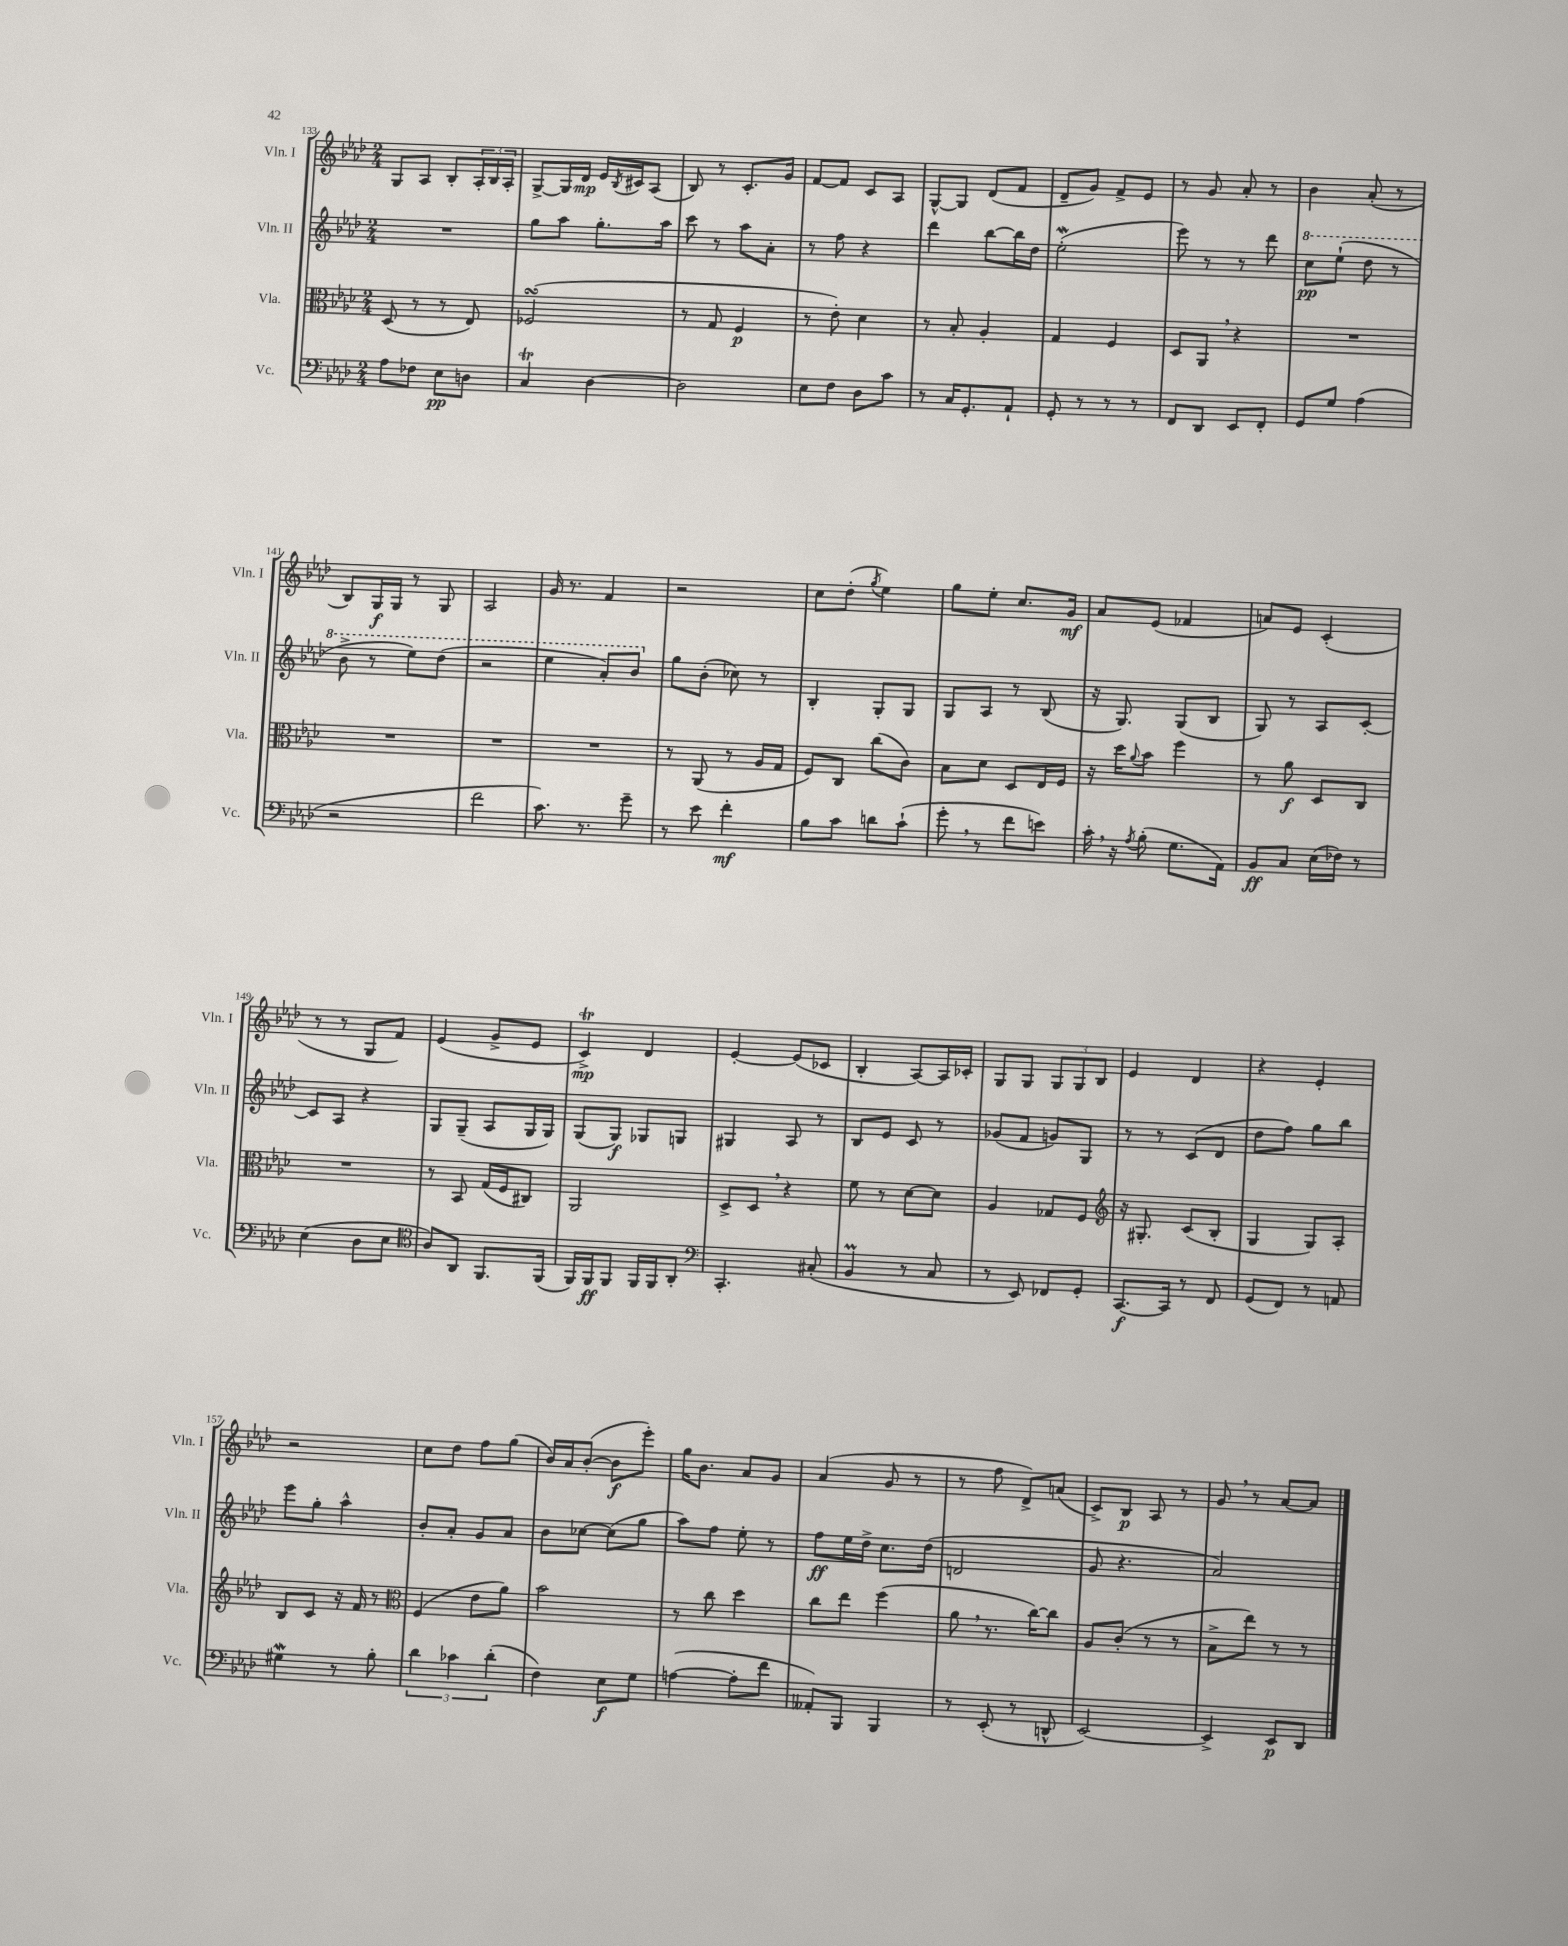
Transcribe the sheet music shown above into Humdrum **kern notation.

**kern	**kern	**kern	**kern
*staff4	*staff3	*staff2	*staff1
*clefF4	*clefC3	*clefG2	*clefG2
*k[b-e-a-d-]	*k[b-e-a-d-]	*k[b-e-a-d-]	*k[b-e-a-d-]
*M2/4	*M2/4	*M2/4	*M2/4
8A-\L	(8D-/	2r	8G/L
8F-\J	8r	.	8A-/J
8E-\L	8r	.	8B-'/L
8D\J	8E-/)	.	24A-'/L
.	.	.	24B-/
.	.	.	24A-'/JJ
=	=	=	=
4C/	(2F-/	8gg\L	[8G^/L
.	.	8aa-\J	16G/]L
.	.	.	16d-/JJ
[4D-\	.	8.gg'\L	16e-/LL
.	.	.	8qB-/
.	.	.	16c#/J
.	.	.	(8A-/J
.	.	16aa-\Jk	.
=	=	=	=
2D-\]	8r	8ccc\	8B-/)
.	8G/	8r	8r
.	4F/	8aa-\L	8.c'/L
.	.	8a-'\J	.
.	.	.	16g/Jk
=	=	=	=
8E-\L	8r	8r	[8f/L
8F\J	8e-'\)	8ff\	8f/]J
8D-\L	4d-\	4r	8c/L
8c\J	.	.	8A-/J
=	=	=	=
8r	8r	4ddd-\	[8G^^/L
16C/LK	8B-'/	.	8G/]J
8.GG'/	.	.	.
.	4A-'/	[8bb-\L	(8d-/L
8AA-`/J	.	16bb-\]L	8f/J
.	.	16dd-\JJ	.
=	=	=	=
8GG'/	4G/	(2ee-'\	8d-~/L
8r	.	.	8g/J)
8r	4F/	.	8f^/L
8r	.	.	8e-/J
=	=	=	=
8FF/L	8D-/L	8eee-\)	8r
8DD-/J	8AA-/J	8r	8g/
8EE-/L	4r	8r	8a-'/
8FF'/J	.	8ddd-\	8r
=	=	=	=
8GG/L	2r	8ccc\L	4b-\
8G/J	.	(8eee-`\J	.
(4A-\	.	8ddd-\	(8a-'/
.	.	8r	8r
=	=	=	=
2r	2r	8bb-^\	8B-/L)
.	.	8r	16G/L
.	.	.	16G/JJ
.	.	8eee-\L)	8r
.	.	(8ddd-\J	8G/
=	=	=	=
2f\	2r	2r	2A-/
=	=	=	=
8.c\)	2r	4eee-\	16g/
.	.	.	8.r
8.r	.	.	.
.	.	8aa-'/L)	4f/
8g~\	.	8bb-/J	.
=	=	=	=
8r	8r	8gg\L	2r
8e-\	(8AA-/	(8b-'\J	.
4f'\	8r	8cc-\)	.
.	16A-/LL	8r	.
.	16G/JJ	.	.
=	=	=	=
8B-\L	8F/L)	4B-'/	8cc\L
8c\J	8C/J	.	(8dd-'\J
.	.	.	8qgg/
8d\L	(8cc\L	8G'/L	4ee-\)
(8c`\J	8c\J)	8G/J	.
=	=	=	=
8g'\	8B-\L	8G/L	8gg\L
8r	8d-\J	8A-/J	8ee-'\J
8f\L	8D-/L	8r	8.cc/L
8e\J)	16E-/L	(8B-/	.
.	16F/JJ	.	16g/Jk
=	=	=	=
16c'\	16r	16r	8a-/L
16r	16dd-\LK	8.G/)	.
8qA-/	8qqa-/	.	.
(8B-'\	8b-\J	.	(8e-/J
8.G\L	4ff\	(8G/L	4f-/
.	.	8B-/J	.
16AA-\Jk)	.	.	.
=	=	=	=
8BB-/L	8r	8G/)	8a/L)
8C/J	8a-\	8r	8e-/J
(16E-\LL	8D-/L	8A-/L	(4c'/
16F-\JJ)	.	.	.
8r	8C/J	[8c'/J	.
=	=	=	=
(4E-\	2r	8c/]L	8r
.	.	8A-/J	8r
8D-\L	.	4r	8G/L
8E-\J	.	.	8f/J)
=	=	=	=
*clefC4	*	*	*
8A-/L)	8r	8G/L	(4e-/
8AA-/J	8BB-/	(8G~/J	.
8.FF/L	(16G/LL	8A-/L	8g^/L
.	16F/J	.	.
.	8C#/J)	16G/L	8e-/J
(16FF/Jk	.	16G/JJ)	.
=	=	=	=
16FF/LL)	2AA-/	(8G/L	4c^/)
16FF/J	.	.	.
8FF/J	.	8G/J)	.
16FF/LL	.	8G-/L	4d-/
16FF/J	.	.	.
8AA-'/J	.	8G/J	.
=	=	=	=
*clefF4	*	*	*
4.CC'/	8D-^/L	4G#/	[4e-'/
.	8D-/J	.	.
.	4r	8A-/	(8e-/]L
(8C#'/	.	8r	8c-/J
=	=	=	=
4BB-/	8f\	8B-/L	4B-'/
.	8r	8e-/J	.
8r	[8d-\L	8c/	[8A-/L)
8C/	8d-\]J	8r	16A-/]L
.	.	.	16c-'/JJ
=	=	=	=
8r	4A-/	(8g-/L	8G/L
8EE-/)	.	8f/J	8G/J
8FF-/L	8G-/L	8g/L)	12G/L
.	.	.	12G/
8GG'/J	8F/J	8G/J	.
.	.	.	12B-/J
=	=	=	=
*	*clefG2	*	*
[8.CC/L	16r	8r	4e-/
.	8.G#'/	.	.
.	.	8r	.
16CC/]Jk	.	.	.
8r	(8c/L	(8c/L	4d-/
8FF/	8B-'/J	8d-/J	.
=	=	=	=
(8GG/L	4G/	8dd-\L	4r
8FF/J)	.	8ff\J)	.
8r	8G/L)	8gg\L	4e-'/
8AA/	8A-'/J	8bb-\J	.
=	=	=	=
4G#\	8B-/L	8eee-\L	2r
.	8c/J	8gg'\J	.
8r	16r	4aa-^^\	.
.	16f/	.	.
8B-'\	8r	.	.
=	=	=	=
*	*clefC3	*	*
6d-\	(4F/	8b-'/L	8cc\L
.	.	8a-'/J	8dd-\J
6c-\	.	.	.
.	8e-\L	8g/L	8ff\L
(6d-'\	.	.	.
.	8a-\J)	8a-/J	(8gg\J
=	=	=	=
4F\)	2b-\	8b-\L	16b-/LL)
.	.	.	16a-/J
.	.	[8cc-\J	([8b-'/J
8E-\L	.	(8cc-\]L	8b-\]L
8G\J	.	8gg\J	8eee-'\J)
=	=	=	=
([4A\	8r	8aa-\L)	16gg\LK
.	.	.	8.b-\J
.	8cc\	8ff\J	.
8A'\]L	4dd-\	8ee-'\	8a-/L
8f\J	.	8r	8g/J
=	=	=	=
8AA--'/L)	8cc\L	8ff\L	(4a-/
8BBB-/J	8ee-\J	16ee-\L	.
.	.	16dd-^\JJ	.
4BBB-/	(4ff\	8.cc\L	8g/
.	.	.	8r
.	.	(16dd-\Jk	.
=	=	=	=
8r	8a-\	2d/	8r
(8EE-'/	8.r	.	8ff\
8r	.	.	8d-^/L)
.	[16cc\LK)	.	.
8DD^^/	8cc\]J	.	(8a/J
=	=	=	=
[2EE-/)	8A-/L	8g/	8c^/L)
.	(8c'/J	4.r	8B-/J
.	8r	.	8A-/
.	8r	.	8r
=	=	=	=
4EE-^/]	8B-^\L	2a-/)	8g/
.	8ee-\J)	.	8r
8EE-/L	8r	.	[8a-/L
8DD-/J	8r	.	8a-/]J
==	==	==	==
*-	*-	*-	*-
